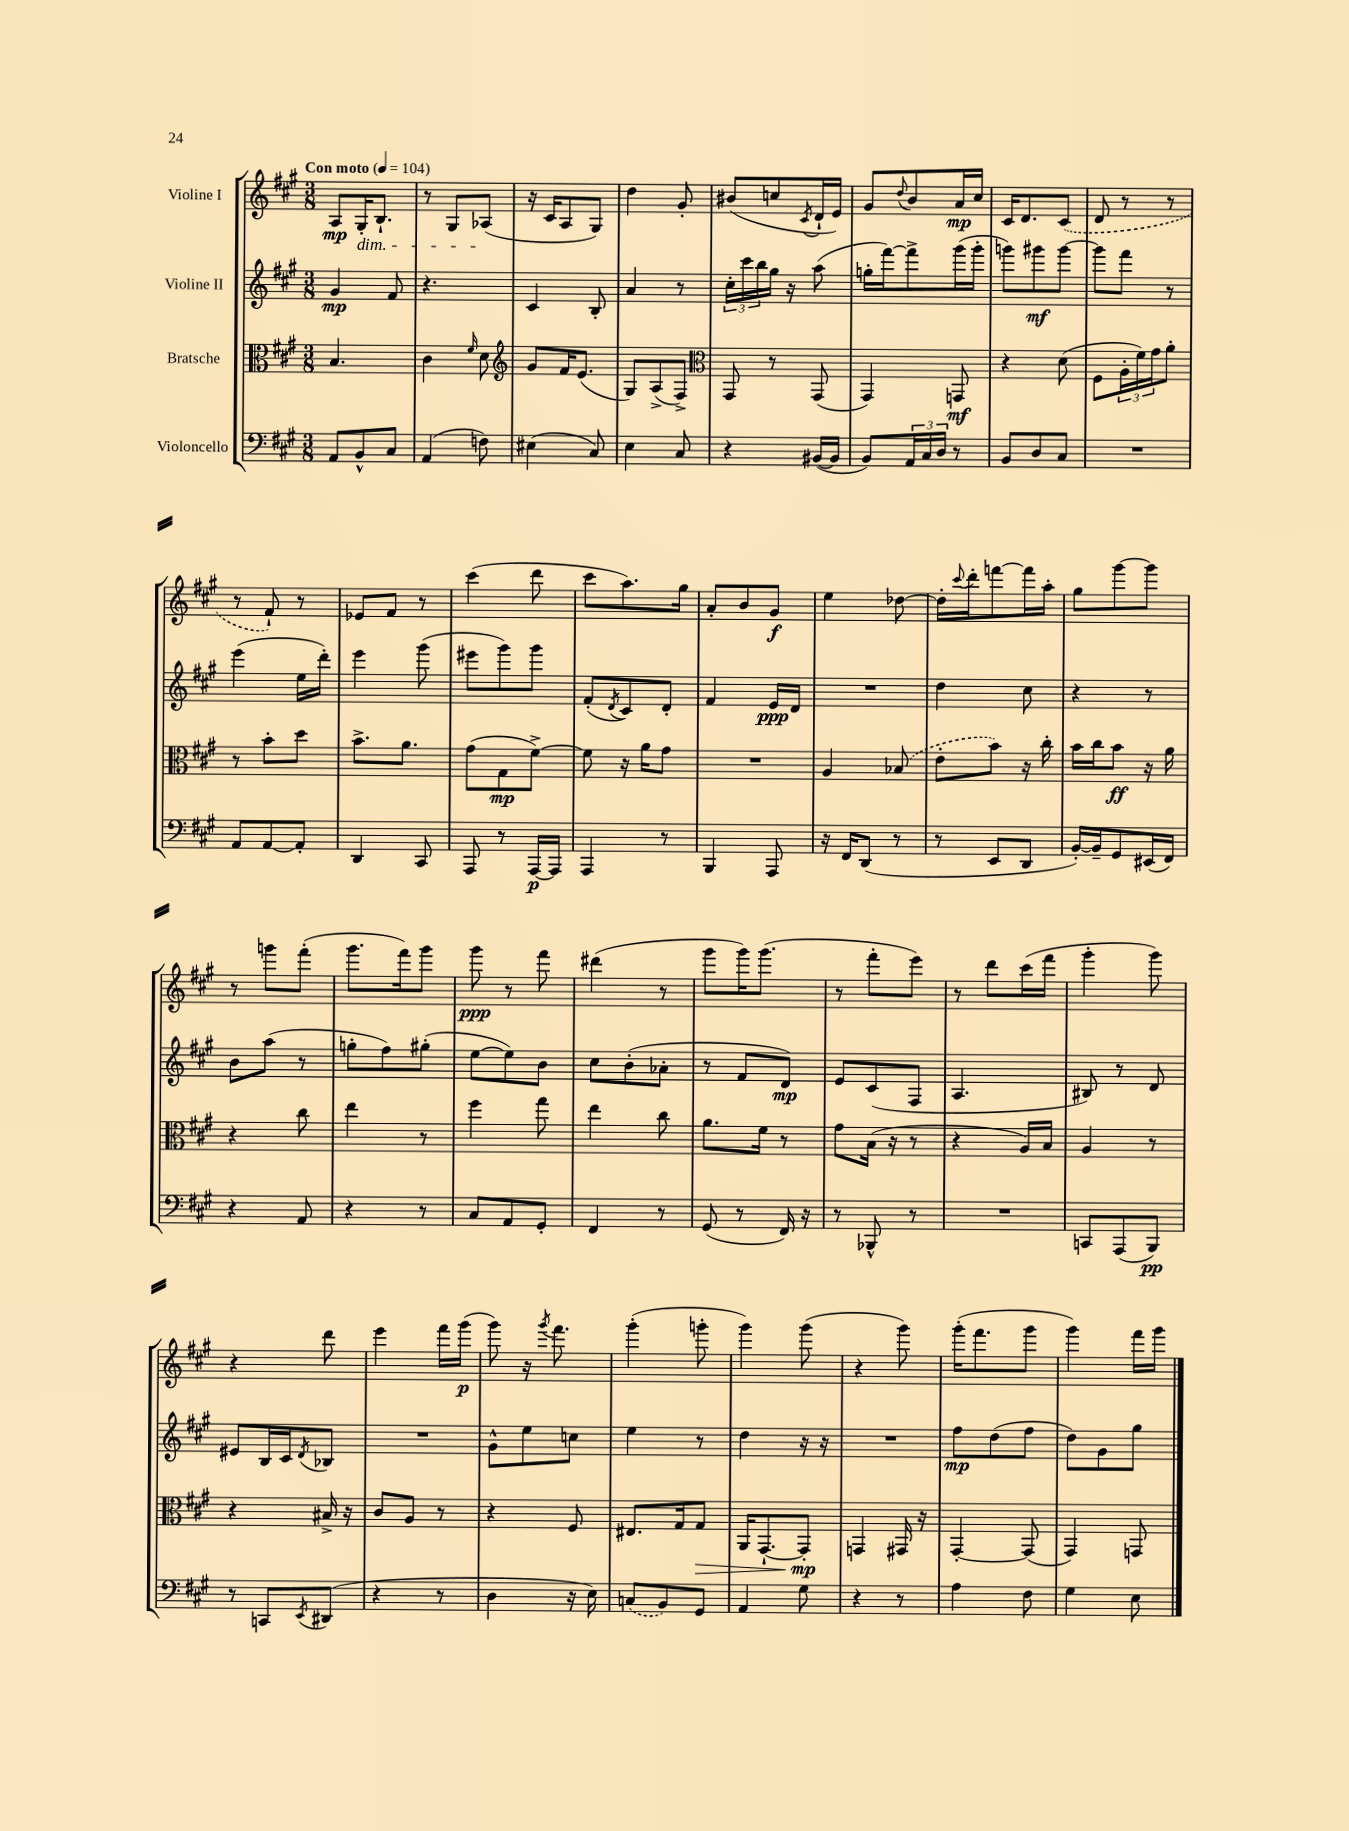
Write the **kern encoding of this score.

**kern	**kern	**kern	**kern
*staff4	*staff3	*staff2	*staff1
*clefF4	*clefC3	*clefG2	*clefG2
*k[f#c#g#]	*k[f#c#g#]	*k[f#c#g#]	*k[f#c#g#]
*M3/8	*M3/8	*M3/8	*M3/8
*MM104	*MM104	*MM104	*MM104
8AA/L	4.B/	4g#/	8A/L
8BB^^/	.	.	16G#'/K
.	.	.	8.B`/J
8C#/J	.	8f#/	.
=	=	=	=
(4AA/	4c#\	4.r	8r
.	.	.	8G#/L
.	16qqf#/	.	.
8F\)	8d\	.	(8A-/J
=	=	=	=
*	*clefG2	*	*
(4E#\	8g#/L	4c#/	16r
.	.	.	16c#/LK
.	16f#/K	.	8A/
.	(8.e/J	.	.
8C#/)	.	8B'/	8G#/J)
=	=	=	=
4E\	8G#/L)	4a/	4dd\
.	(8A^/	.	.
8C#/	8F#^/J)	8r	8g#'/
=	=	=	=
*	*clefC3	*	*
4r	8GG#/	24cc#'\LL	(8b#/L
.	.	24ccc#\	.
.	.	24bb\	.
.	8r	16gg#\JJ	8cc/
.	.	16r	.
.	.	.	8qc#/
([16BB#/LL	(8GG#/	(8aa\	16d`/L
16BB#/]JJ	.	.	16e/JJ)
=	=	=	=
8BB/L)	4GG#/)	16gg'\LL	8g#/L
.	.	[16fff#\J)	.
.	.	.	8qqdd/
24AA/L	.	8fff#^\]	8b/
24C#/	.	.	.
24D/JJ	.	.	.
8r	8GG/	(16ggg#\L	16a/L
.	.	16ggg#'\JJ	16cc#/JJ
=	=	=	=
8BB/L	4r	8ggg\L)	16c#/LK
.	.	.	8.d/
8D/	.	8ggg#\	.
8C#/J	(8d\	[8ggg#\J	(8c#/J
=	=	=	=
4.r	8F#\L	8ggg#\]L	8d/
.	24A'\L	8fff#\J	8r
.	24f#\)	.	.
.	24g#\J	.	.
.	8a'\J	8r	8r
=	=	=	=
8AA/L	8r	(4eee\	8r
[8AA/	8b'\L	.	8f#`/)
8AA'/]J	8dd\J	16ee\LL	8r
.	.	16ddd'\JJ)	.
=	=	=	=
4DD/	8.b^\L	4eee\	8e-/L
.	.	.	8f#/J
.	8.a\J	.	.
8CC#/	.	(8ggg#\	8r
=	=	=	=
8AAA/	(8g#\L	8eee#\L	(4ccc#\
8r	8G#\	8ggg#\)	.
[16AAA/LL	[8f#^\J)	8ggg#\J	8ddd\
16AAA/]JJ	.	.	.
=	=	=	=
4AAA/	8f#\]	(8f#'/L	8ccc#\L
.	.	8qd/	.
.	16r	8c#/)	8.aa\)
.	16a\LK	.	.
8r	8g#\J	8d'/J	.
.	.	.	16gg#\Jk
=	=	=	=
4BBB/	4.r	4f#/	8a'/L
.	.	.	8b/
8AAA/	.	16e/LL	8g#/J
.	.	16d/JJ	.
=	=	=	=
16r	4A/	4.r	4ee\
16FF#/LK	.	.	.
(8DD/J	.	.	.
8r	(8B-/	.	[8dd-\
=	=	=	=
8r	8e'\L	4dd\	16dd-'\]LL
.	.	.	8qqccc#/
.	.	.	16ddd'\J
8EE/L	8b\J)	.	[8fff\
8DD/J	16r	8cc#\	16fff\]L
.	16cc#'\	.	16aa'\JJ
=	=	=	=
[16BB'/LL)	16b\LL	4r	8gg#\L
16BB~/]J	16cc#\J	.	.
8GG#/	8b\J	.	[8ggg#\
(16EE#/L	16r	8r	8ggg#\]J
16FF#/JJ)	16a\	.	.
=	=	=	=
4r	4r	8b\L	8r
.	.	(8aa\J	8ggg\L
8AA/	8cc#\	8r	(8fff#'\J
=	=	=	=
4r	4ee\	8gg'\L	8.ggg#\L
.	.	8ff#\)	.
.	.	.	16fff#\k)
8r	8r	(8gg#'\J	8ggg#\J
=	=	=	=
8C#/L	4ff#\	[8ee\L	8ggg#\
8AA/	.	8ee\])	8r
8GG#'/J	8gg#\	8b\J	8fff#\
=	=	=	=
4FF#/	4ee\	8cc#\L	(4ddd#\
.	.	(8b'\	.
8r	8cc#\	8a-'\J	8r
=	=	=	=
(8GG#/	8.a\L	8r	8ggg#\L
8r	.	8f#/L	16ggg#\K)
.	16f#\Jk	.	(8.ggg#\J
16FF#/)	8r	8d/J)	.
16r	.	.	.
=	=	=	=
8r	8g#\L	8e/L	8r
8BBB-^^/	(16B\Jk	(8c#/	8fff#'\L
.	16r	.	.
8r	8r	8F#/J	8eee\J)
=	=	=	=
4.r	4r	4.A/	8r
.	.	.	8ddd\L
.	16A/LL)	.	(16ccc#\L
.	16B/JJ	.	16fff#\JJ
=	=	=	=
8CC/L	4A/	8B#/)	4ggg#'\
(8AAA/	.	8r	.
8BBB/J)	8r	8d/	8ggg#\)
=	=	=	=
8r	4r	8e#/L	4r
8CC/L	.	16B/L	.
.	.	16c#/J	.
8qEE/	.	8qd/	.
(8DD#/J	16B#^/	8B-/J	8ddd\
.	16r	.	.
=	=	=	=
4r	8c#/L	4.r	4eee\
.	8A/J	.	.
8r	8r	.	16fff#\LL
.	.	.	(16ggg#\JJ
=	=	=	=
4D\	4r	8g#^^\L	8ggg#\)
.	.	8ee\	16r
.	.	.	8qggg#/
.	.	.	8.fff#\
16r	8F#/	8cc\J	.
16E\)	.	.	.
=	=	=	=
(8C/L	8.E#/L	4ee\	(4ggg#'\
8BB/)	.	.	.
.	16G#/k	.	.
8GG#/J	8G#/J	8r	8ggg'\
=	=	=	=
4AA/	16AA/LK	4dd\	4ggg#\)
.	[8.GG#`/	.	.
8G#\	8GG#'/]J	16r	(8ggg#\
.	.	16r	.
=	=	=	=
4r	4GG/	4.r	4r
8r	16GG#/	.	8ggg#\)
.	16r	.	.
=	=	=	=
4A\	[4GG#'/	8ff#\L	(16ggg#'\LK
.	.	.	8.fff#\
.	.	(8dd\	.
8F#\	(8GG#/]	8ff#\J	8ggg#\J
=	=	=	=
4G#\	4GG#/)	8dd\L)	4ggg#\)
.	.	8g#\	.
8E\	8GG/	8gg#\J	16fff#\LL
.	.	.	16ggg#\JJ
==	==	==	==
*-	*-	*-	*-
